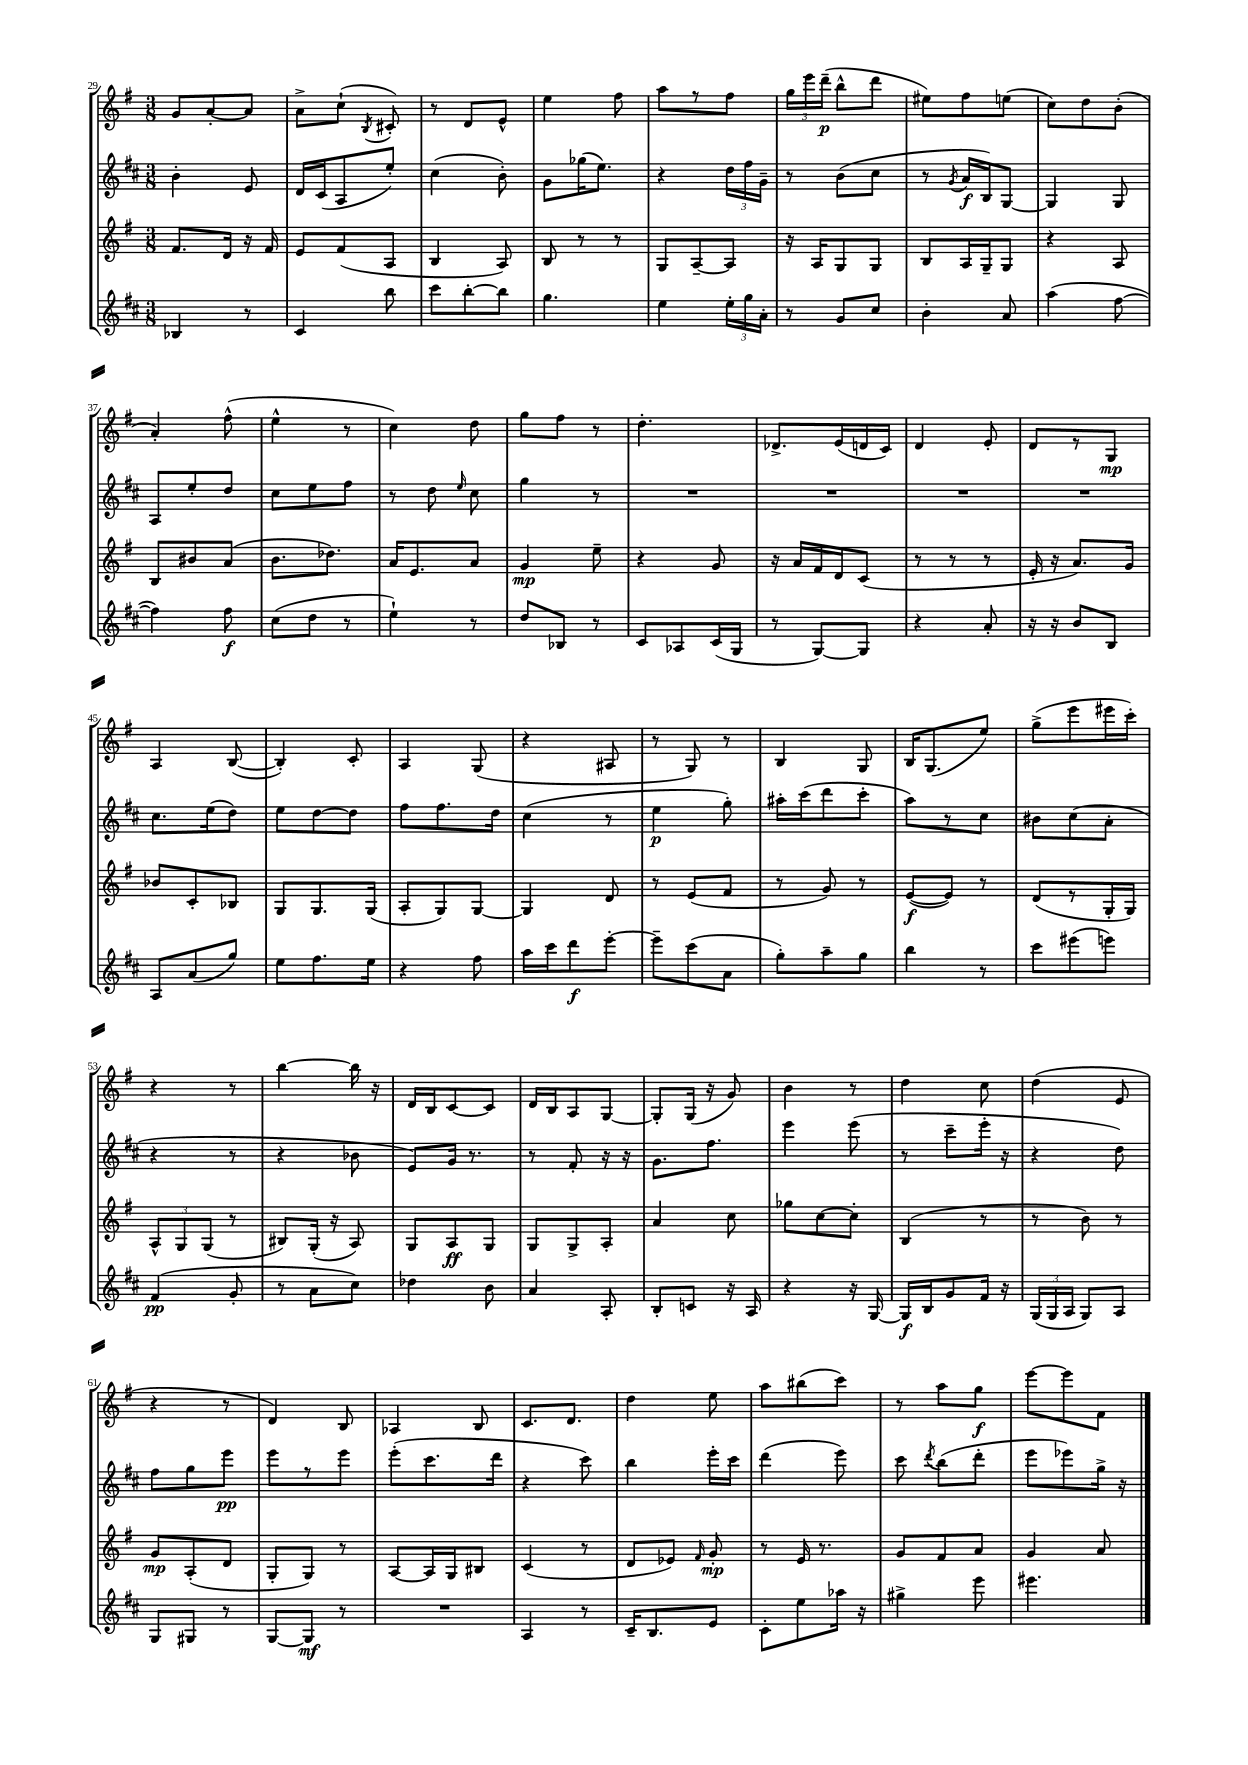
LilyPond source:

<<
\new StaffGroup <<
\new Staff = "s0" {
    \clef treble \key g \major \numericTimeSignature \time 3/8
    \autoBeamOff g'8[ a'8~-. a'8] |
    a'8[-> c''8]-!( \acciaccatura { b8 } cis'8-.) |
    r8 d'8[ e'8]-^ |
    e''4 fis''8 |
    a''8[ r8 fis''8] |
    \tuplet 3/2 { g''16[ e'''16 d'''16]--\p( } b''8[-^ d'''8] |
    eis''8[) fis''8 e''8]( |
    c''8[) d''8 b'8]-.( |
    a'4-.) fis''8-^( |
    e''4-^ r8 |
    c''4) d''8 |
    g''8[ fis''8] r8 |
    d''4.-. |
    des'8.[-> e'16( d'16 c'16]) |
    d'4 e'8-. |
    d'8[ r8 g8]\mp |
    a4 b8~( |
    b4-.) c'8-. |
    a4 g8( |
    r4 ais8 |
    r8 g8) r8 |
    b4 g8 |
    b16[ g8.( e''8]) |
    g''8[->( e'''8 eis'''16 c'''16]-.) |
    r4 r8 |
    b''4~ b''16 r16 |
    d'16[ b16 c'8~ c'8] |
    d'16[ b16 a8 g8]~ |
    g8[-. g16]( r16 g'8) |
    b'4 r8 |
    d''4 c''8 |
    d''4( e'8 |
    r4 r8 |
    d'4) b8 |
    aes4 b8 |
    c'8.[ d'8.] |
    d''4 e''8 |
    a''8[ bis''8( c'''8]) |
    r8 a''8[ g''8]\f |
    e'''8[~ e'''8 fis'8] \bar "|." |
}
\new Staff = "s1" {
    \clef treble \key d \major \numericTimeSignature \time 3/8
    \autoBeamOff b'4-. e'8 |
    d'16[ cis'16( a8 e''8]-.) |
    cis''4( b'8-.) |
    g'8[ ges''16( e''8.]) |
    r4 \tuplet 3/2 { d''16[ fis''16 g'16]-- } |
    r8 b'8[( cis''8] |
    r8 \acciaccatura { g'8 } a'16[\f b16) g8]~ |
    g4 g8 |
    a8[ e''8-. d''8] |
    cis''8[ e''8 fis''8] |
    r8 d''8 \grace { e''16 } cis''8 |
    g''4 r8 |
    R4. |
    R4. |
    R4. |
    R4. |
    cis''8.[ e''16( d''8]) |
    e''8[ d''8~ d''8] |
    fis''8[ fis''8. d''16] |
    cis''4( r8 |
    e''4\p g''8-.) |
    ais''16[-. cis'''16( d'''8 cis'''8]-. |
    a''8[) r8 cis''8] |
    bis'8[ cis''8( a'8]-. |
    r4 r8 |
    r4 bes'8 |
    e'8[) g'16] r8. |
    r8 fis'8-. r16 r16 |
    g'8.[ fis''8.] |
    e'''4 e'''8( |
    r8 cis'''8[-- e'''16]-. r16 |
    r4 d''8) |
    fis''8[ g''8 e'''8]\pp |
    e'''8[ r8 e'''8] |
    e'''8[-.( cis'''8. d'''16] |
    r4 cis'''8) |
    b''4 e'''16[-. cis'''16] |
    d'''4( e'''8) |
    cis'''8 \acciaccatura { d'''8 } b''8[( d'''8]-. |
    e'''8[ ees'''8) g''16]-> r16 \bar "|." |
}
\new Staff = "s2" {
    \clef treble \key g \major \numericTimeSignature \time 3/8
    \autoBeamOff fis'8.[ d'16] r16 fis'16 |
    e'8[ fis'8( a8] |
    b4 a8) |
    b8 r8 r8 |
    g8[ a8~-- a8] |
    r16 a16[ g8 g8] |
    b8[ a16 g16-- g8] |
    r4 a8 |
    b8[ bis'8 a'8]( |
    b'8.[ des''8.]) |
    a'16[ e'8. a'8] |
    g'4\mp e''8-- |
    r4 g'8 |
    r16 a'16[ fis'16 d'16 c'8]( |
    r8 r8 r8 |
    e'16-. r16 a'8.[) g'16] |
    bes'8[ c'8-. bes8] |
    g8[ g8. g16]( |
    a8[-. g8) g8]~ |
    g4 d'8 |
    r8 e'8[( fis'8] |
    r8 g'8) r8 |
    e'8[~\f( e'8]) r8 |
    d'8[( r8 g16-. g16]) |
    \tuplet 3/2 { a8[-^ g8 g8]( } r8 |
    bis8[) g16]-.( r16 a8) |
    g8[ a8\ff g8] |
    g8[ g8-> a8]-. |
    a'4 c''8 |
    ges''8[ c''8~ c''8]-. |
    b4( r8 |
    r8 b'8) r8 |
    g'8[\mp a8-.( d'8] |
    g8[-. g8]) r8 |
    a8[~ a16 g16 bis8] |
    c'4( r8 |
    d'8[ ees'8]) \grace { fis'16 } g'8-.\mp |
    r8 e'16 r8. |
    g'8[ fis'8 a'8] |
    g'4 a'8 \bar "|." |
}
\new Staff = "s3" {
    \clef treble \key d \major \numericTimeSignature \time 3/8
    \autoBeamOff bes4 r8 |
    cis'4 b''8 |
    cis'''8[ b''8~-. b''8] |
    g''4. |
    e''4 \tuplet 3/2 { e''16[-. g''16 a'16]-. } |
    r8 g'8[ cis''8] |
    b'4-. a'8 |
    a''4( fis''8~ |
    fis''4) fis''8\f |
    cis''8[( d''8] r8 |
    e''4-!) r8 |
    d''8[ bes8] r8 |
    cis'8[ aes8 cis'16( g16] |
    r8 g8[~) g8] |
    r4 a'8-. |
    r16 r16 b'8[ b8] |
    a8[ a'8( g''8]) |
    e''8[ fis''8. e''16] |
    r4 fis''8 |
    a''16[ cis'''16 d'''8\f e'''8]~-. |
    e'''8[-- cis'''8( a'8] |
    g''8[-.) a''8-- g''8] |
    b''4 r8 |
    cis'''8[ eis'''8( e'''8]) |
    fis'4\pp( g'8-. |
    r8 a'8[ cis''8]) |
    des''4 b'8 |
    a'4 a8-. |
    b8[-. c'8] r16 a16 |
    r4 r16 g16~ |
    g16[\f b16 g'8 fis'16] r16 |
    \tuplet 3/2 { g16[( g16 a16] } g8[) a8] |
    g8[ gis8] r8 |
    g8[~ g8]\mf r8 |
    R4. |
    a4 r8 |
    cis'16[-- b8. e'8] |
    cis'8[-. e''8 aes''16] r16 |
    gis''4-> e'''8 |
    eis'''4. \bar "|." |
}
>>
>>
\layout { \context { \Score currentBarNumber = #29 } }
